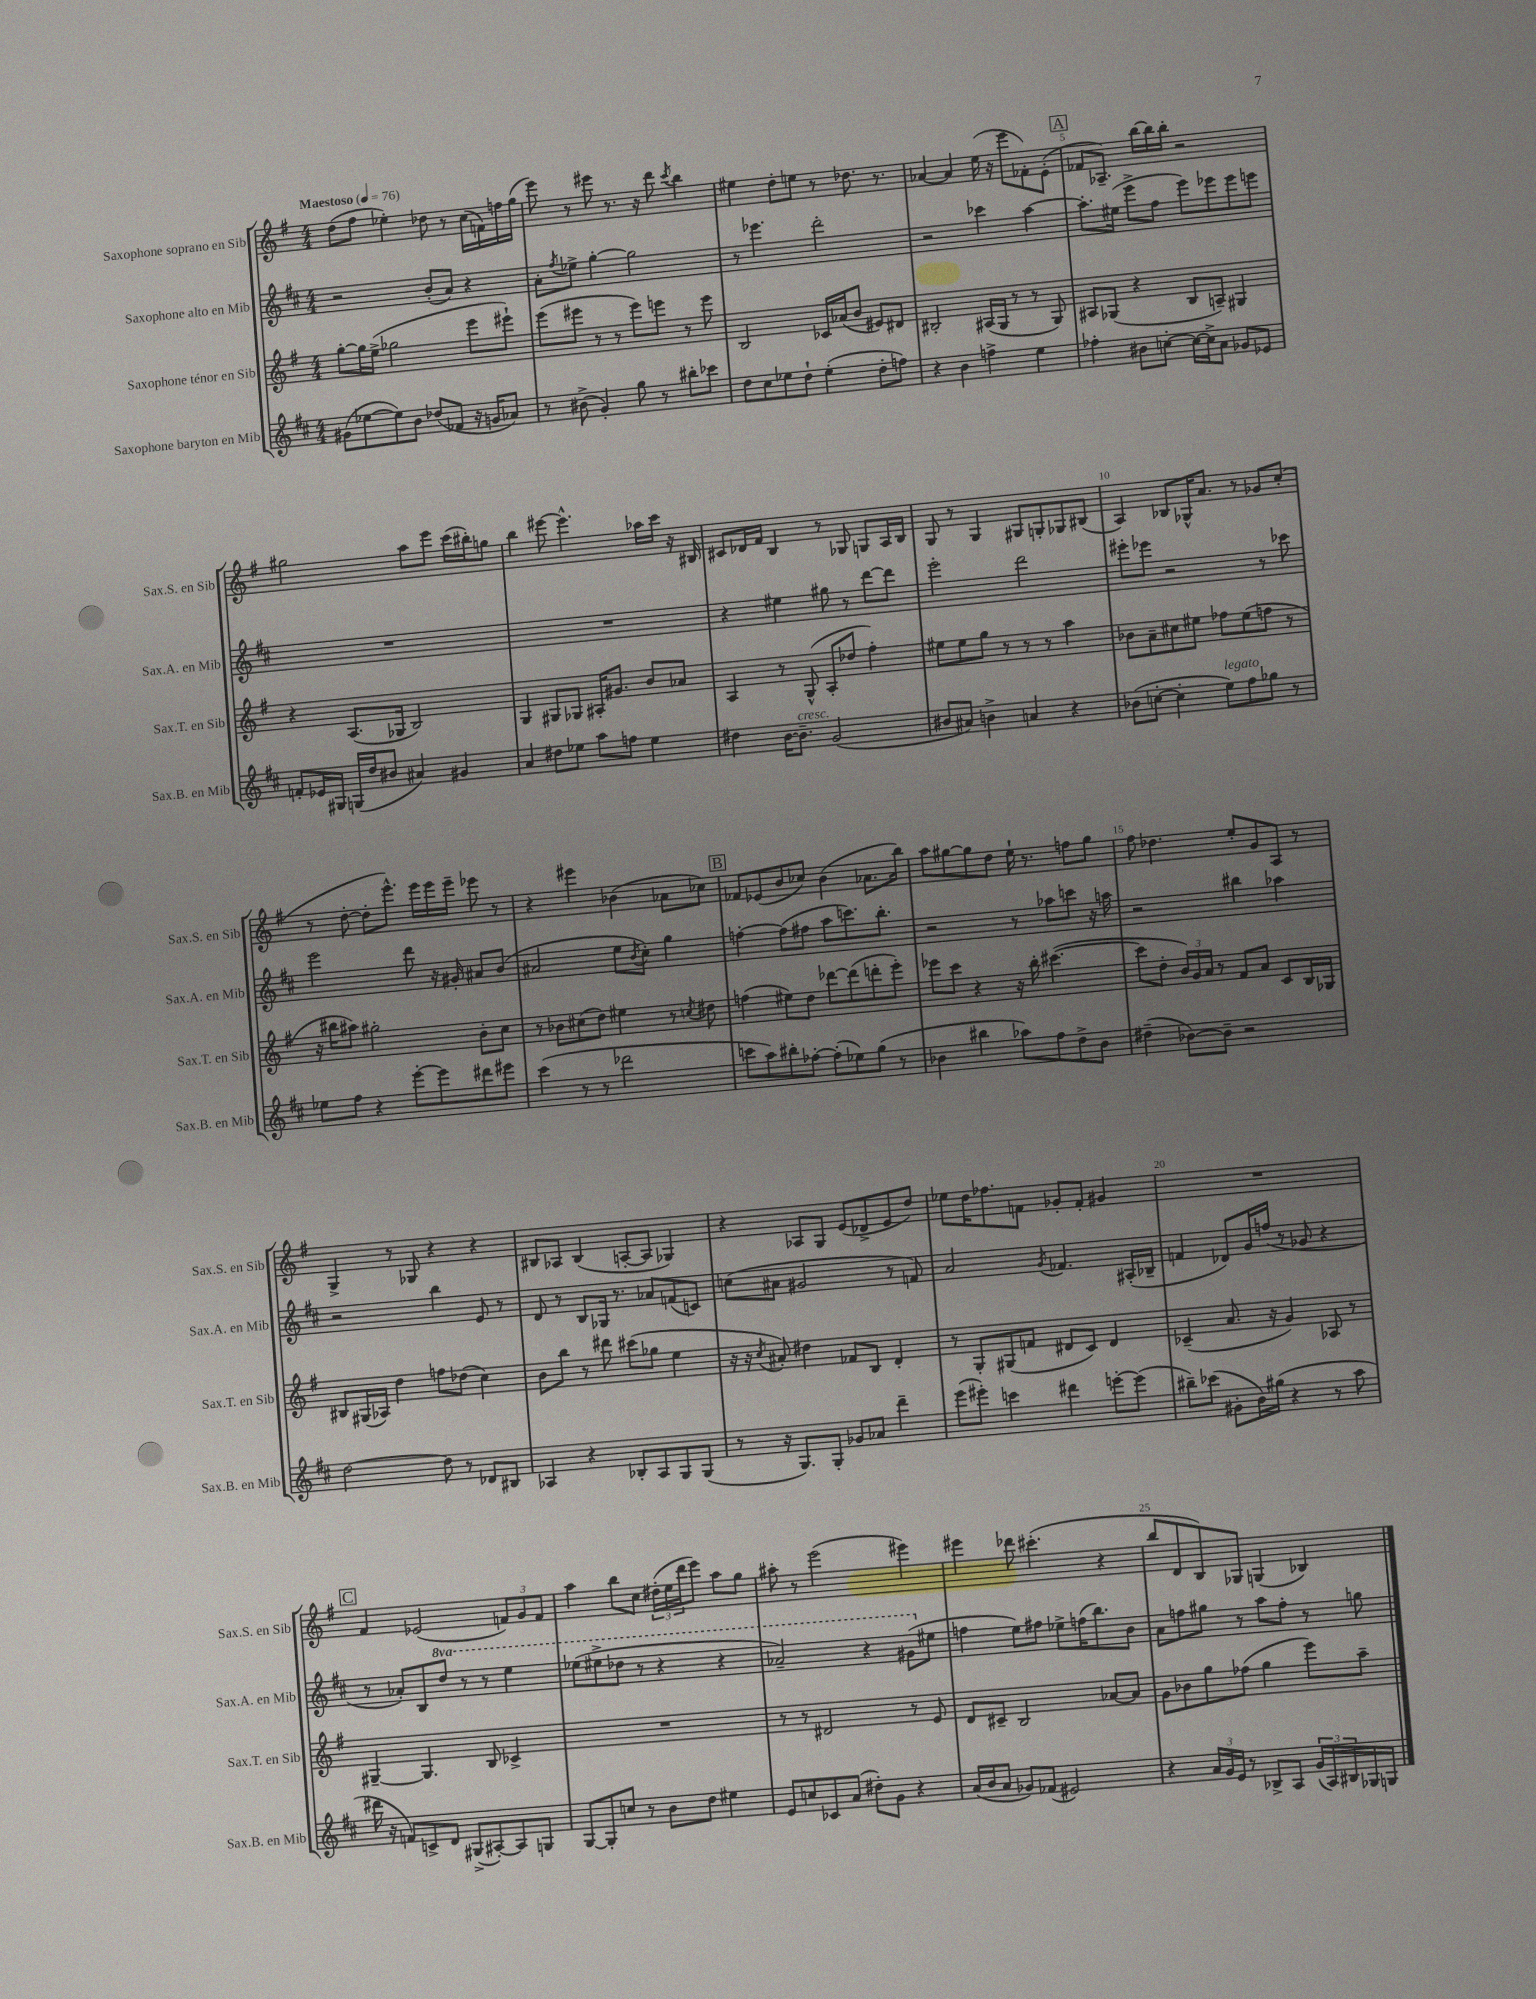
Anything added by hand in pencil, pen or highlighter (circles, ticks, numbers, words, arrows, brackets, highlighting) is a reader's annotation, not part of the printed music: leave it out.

**kern	**kern	**kern	**kern
*part4	*part3	*part2	*part1
*staff4	*staff3	*staff2	*staff1
*I"Saxophone baryton en Mib	*I"Saxophone ténor en Sib	*I"Saxophone alto en Mib	*I"Saxophone soprano en Sib
*I'Sax.B. en Mib	*I'Sax.T. en Sib	*I'Sax.A. en Mib	*I'Sax.S. en Sib
*clefG2	*clefG2	*clefG2	*clefG2
*k[f#c#]	*k[f#]	*k[f#c#]	*k[f#]
*M4/4	*M4/4	*M4/4	*M4/4
*MM76	*MM76	*MM76	*MM76
=1	=1	=1	=1
!	!	!	!LO:TX:a:B:t=Maestoso
(8g#X\L	[8gg'\L	2r	(8dd\L
[8ee-X\	16gg\L]	.	8ff#\J
.	(16ee^\JJ	.	.
8ee-\])	2gg-X\	.	4ee-X'\)
8b\J	.	.	.
(8dd-X/L	.	(8b'/L	8dd-X\
8f-X/J	.	8a/J)	8r
16r	8eee\L	4r	(16cc\LL
16gn/KL	.	.	16fn\)
8a-X/J)	8eee#X`\J)	.	16ffn\
.	.	.	(16gg\JJ
=2	=2	=2	=2
8r	(8eee\L	8a'\L	8eee\)
.	.	8qff#/	.
(8b#X^\	8eee#X\J	8ee-X^\J	8r
4g'/)	8r	[4gg'\	8eee#X\
.	8r	.	8.r
8gg\	8eee#\L)	2gg\]	.
.	.	.	16r
8r	8eeen\J	.	8ddd\
.	.	.	8qccc/
8bb#X'\L	8r	.	4bb\
8ccc-X\J	8eee\	.	.
=3	=3	=3	=3
8dd\L	2B/	8r	4ee#X\
8cc#\	.	4.eee-X\	.
8ee-X\	.	.	8dd'\L
8dd`\J	.	.	8een\J
(4ee-'\	16c-X/LL	2ddd'\	8r
.	(16a-X/J	.	.
.	8b/J	.	8.dd-X\
8dd'\L	8e#X/L)	.	.
.	.	.	8.r
8ffn\J)	8d#X/J	.	.
=4	=4	=4	=4
4r	2B#X'/	2r	[4a-X/
4b\	.	.	4a-/]
4ffn^\	(16A#X/LL	4ccc-X\	(16ee\
.	16G/JJ	.	16r
.	8r	.	8eee\L
4ee\	8r	[4aa\	8f-X'\)
.	8G/)	.	(8e'\J
!!LO:REH:place=s1:t=A
=5	=5	=5	=5
4ff-X'\	8A#X/L	8.aa'\L]	8f-X/L
.	(8G-X/J	.	8.A-X~/J)
.	.	(16ee#X\Jk	.
8b#X\L	4r	8eee^\L	.
.	.	.	[16bb\LL
[8ccn'\J	.	8ff#\J	16bb\]
.	.	.	16bb'\JJ
16cc\LL_	8B/L	8eee\L)	2r
16cc^\J]	.	.	.
8a\J	8An~/J)	8eee-X\	.
8g-X/L	4G#X/	8eee-\	.
8e-X/J	.	8eeen\J	.
!!LO:LB:g=z
=6	=6	=6	=6
8fn'/L	4r	1r	2gg#X\
16e-X/L	.	.	.
16G#X/JJ	.	.	.
(16Gn/LL	(8.A/L	.	.
16dd/J	.	.	.
8b#X/J	.	.	.
.	16G-X/Jk	.	.
4a#X/)	2B/)	.	8aa\L
.	.	.	8eee\J
4g#X/	.	.	(16ccc\LL
.	.	.	16bb#X'\J)
.	.	.	8ggn\J
=7	=7	=7	=7
4a/	4G/	1r	4bb\
8dd#X\L	8G#X/L	.	[8eee#X\
8ee-X\J	8G-X/J	.	4.eee#^^\]
8aa\L	16A#X'/KL	.	.
.	8.g#X/J	.	.
8ffn\J	.	.	.
4ee-\	8b/L	.	16aa-X\LL
.	.	.	16ccc\JJ
.	8a-X/J	.	16r
.	.	.	16B#X/
=8	=8	=8	=8
4dd#X\	4A/	4r	8c#X/L
.	.	.	16d-X/L
.	.	.	16f#/JJ
[16b\KL	8r	4ee#X\	4B/
!LO:TX:a:i:t=cresc.	!	!	!
8.b~\J]	.	.	.
.	(8G^^/	.	.
(2g/	8A'/L	8gg#X\	8r
.	8dd-X/J	8r	8G-X/
.	4ff#'\)	[8ddd\L	8Gn/L
.	.	8ddd\J]	16A/L
.	.	.	16B/JJ
=9	=9	=9	=9
8b#X/L	8ee#X\L	2eee'\	8G/
8a#X/J)	8ee#\	.	8r
4bn^\	8gg\J	.	4G/
.	8r	.	.
4an/	8r	2ddd\	8G#X/L
.	8r	.	8Gn'/
4r	4aa\	.	8G-X/
.	.	.	(8B#X/J
=10	=10	=10	=10
(8b-X\L	8b-X\L	8eee#X'\L	4A/)
[8ccn'\J	8a~\	8eee-X\J	.
4cc'\]	8cc#X\	2r	8B-X/L
.	8ee#X\J	.	16G-X^^/K
.	.	.	8.a/J
!LO:TX:a:i:t=legato	!	!	!
8ee\L)	8ff-X\L	.	.
8ff#\	(8ee#\	.	8r
8gg-X\J	8ffn\J	8r	8g-X/L
8r	8r	8ccc-X\	(8cc'/J
!!LO:LB:g=z
=11	=11	=11	=11
8ee-X\L	16r	2eee\	8r
.	16bb#X\KL	.	.
8ff#\J	8aa#X\J)	.	[8dd'\
4r	2gg#X'\	.	8dd'\L]
.	.	.	8.eee^^\J)
[8eee'\L	.	8ddd\	.
.	.	.	16eee\LL
8eee\]	.	16r	16eee\
.	.	16g#X'/	16eee~\JJ
8ddd#X\	8b'\L	8a#X/L	8eee-X\
8eee#X\J	8cc\J	(8b/J	8r
=12	=12	=12	=12
(4ccc#\	8r	2a#X/	4r
.	8b-X\L	.	.
8r	(8cc#X\	.	4eee#X\
8r	8dd\J)	.	.
2ddd-X\	4ee#X\	8ee\L	(4b-X\
.	.	8qb/	.
.	.	8cc#'\J)	.
.	8r	4gg\	8a-X\L
.	8qccn/	.	.
.	8dd#X\	.	8cc-X\J)
!!LO:REH:place=s1:t=B
=13	=13	=13	=13
8cccn\L	(4ffn\	[4ffn'\	8f-X/L
8aa\)	.	.	(8e-X/
8bb#X'\	8ee#X\L)	(8ff\L]	8b/
[8ff-X'\J	8dd\J	8ff#X\J	8cc-X/J)
(8ff-'\L]	[8ddd-X\L	8aa\L	(4b\
8ee-X\)	(8ddd-\]	8.cccn\)	.
(8gg\J	8dddn'\	.	8.a-X\L
.	.	8.bb'\J	.
8r	8eee'\J)	.	.
.	.	.	16bb\Jk)
=14	=14	=14	=14
4b-X\	8eee-X\L	2r	8aa\L
.	8ccc\J	.	[8gg#X\
4bb#X\	4r	.	8gg#\]
.	.	.	8dd\J
8aa-X\L)	16r	8r	16ee`\
.	16bb'\	.	8.r
8ff#\	([4.ccc#X\	8aa-X\L	.
8dd^\	.	8cccn\J	8ffn\L
8b-\J	.	16r	8gg#\J
.	.	16aan\	.
=15	=15	=15	=15
(4dd#X~\	8ccc#\L]	2r	8ff#\
.	8dd'\J	.	4.dd-X\
[8b-X\L)	24b/LL)	.	.
.	24g/	.	.
.	24a/JJ	.	.
8b-~\J]	8r	.	.
2r	8f#/L	4bb#X\	8ee'/L
.	8a/J	.	8g/
.	8c/L	4aa-X\	8A/J
.	16B/L	.	8r
.	16G-X/JJ	.	.
!!LO:LB:g=z
=16	=16	=16	=16
[2dd\	8B#X/L	2r	4G^/
.	(16G#X/L	.	.
.	16A-X/JJ)	.	.
.	4dd\	.	8r
.	.	.	8G-X/
8dd\]	8ffn\L	4bb\	4r
8r	(8dd-X\J	.	.
8d-X/L	4cc\)	8e/	4r
8B#X/J	.	8r	.
=17	=17	=17	=17
4A-X/	8b\L	8d/	8B#X/L
.	8bb\J	8r	8A-X/J
4r	8r	8B/L	(4B#/
.	8ddd#X\	16G-X/Jk	.
.	.	8.r	.
8B-X'/L	(8ccc#X\L	.	[8An'/L
8A-/	8gg-X\J	8a-X/L	8A/J]
8G/	4ee\	(8fn/	4G-X/)
(8G/J	.	8cn/J)	.
=18	=18	=18	=18
8r	16r	(8ccn\L	4r
.	16r	.	.
.	8qcc/	.	.
16r	8a#X'/)	8a#X\J	.
8.G/L)	.	.	.
.	4dd#X\	2g#X/	8A-X/L
8G'/J	.	.	8G/J
8g-X/L	8f-X/L	.	(8e/L
8a-X/J	8B/J	.	8d-X^/
4ddd~\	4d'/	8r	8e/
.	.	8fn/)	8dd/J)
=19	=19	=19	=19
(8eee\L	8r	2a/	8ee-X\L
8eee#X'\J)	8G'/L	.	16dd\K
.	.	.	8.ff-X\
4cccn\	(8G#X/	.	.
.	8fn/J	.	8fn\J
.	.	8qg/	.
4ddd#X\	8d#X/L	4.f-X/	8g-X'/L
.	8c/J)	.	8f'/J
[8eeen'\L	4d#/	.	4g#X/
(8eee\J]	.	(16A#X'/LL	.
.	.	16B-X~/JJ	.
=20	=20	=20	=20
8bb#X~\L)	(4c-X~/	4fn/	1r
(8ccc-X\J	.	.	.
8g#X'\L	8.a/	8d-X/L)	.
16b\L)	.	16g/L	.
(16gg#X\JJ	16r	(16ffn/JJ	.
4r	4g/)	8r	.
.	.	8g-X/	.
8r	8A-X/	4r	.
8aa\	8r	.	.
!!LO:LB:g=z
!!LO:REH:place=s1:t=C
=21	=21	=21	=21
16ddd#X\	[4G#X~/	8r	4f#/
16r	.	.	.
8fn/L)	.	8a-X'/L)	.
8cn^/	4.G#/]	8B/	(2e-X/
*	*	*8va	*
8d/J	.	8ddd/J	.
(8G#X^/L	.	8r	.
[8A#X'/)	8B/	8r	.
8A#/]	4c-X^/	4eee\	12fn/L)
.	.	.	12g/
8Gn/J	.	.	.
.	.	.	12f/J
=22	=22	=22	=22
[8G/L	1r	(8eee-X\L	4aa\
8G'/]	.	8eee#X^\	.
8ccn/J	.	8ddd-X\J	8bb\L
8r	.	8r	8cc\J
8b\L	.	4r	(24dd#X'\LL
.	.	.	24ee\
.	.	.	24ddd\J
8dd\J	.	.	8eee\J)
4ee#X\	.	4r	8aa\L
.	.	.	8gg\J
=23	=23	=23	=23
8e/L	8r	2aa-X~/)	8aa#X'\
8ccn/	8r	.	8r
8c-X/	2d#X/	.	(2eee\
(8a/J	.	.	.
8dd#X'\L)	.	4r	.
8g\J	.	.	.
4r	8r	(8gg#X\L	4eee#X\)
*	*	*X8va	*
.	8e/	8ee#X\J	.
=24	=24	=24	=24
(16a/LL	8d/L	4ffn\	4eee#X\
16b/J	.	.	.
8a/J	8c#X~/J	.	.
8g-X/L)	2B/	8ee\L)	8ddd-X\
(8f-X/J	.	8ff#X\J	(4.ccc#X'\
2e#X/)	.	8ee-X^\L	.
.	.	(16ffn\K	.
.	.	8.bb\)	.
.	[8a-X/L	.	4r
.	8a-/J]	8b\J	.
=25	=25	=25	=25
4r	8g\L	8a\L	8bb/L
.	8b-X\	8ffn\	8d/
24a/LL	8gg\	8gg#X\J	8B/)
24g/	.	.	.
24e/JJ	.	.	.
8r	(8ff-X\J	8r	8G-X/J
8B-X^/L	4gg\	8aa\L	(4Gn/
8A/J	.	8ff'\J	.
(24g/LL	8eee\L)	8r	4B-X/)
24A/)	.	.	.
24B#X/	.	.	.
16G-X/	8aa~\J	8ggn\	.
16Gn/JJ	.	.	.
==	==	==	==
*-	*-	*-	*-
